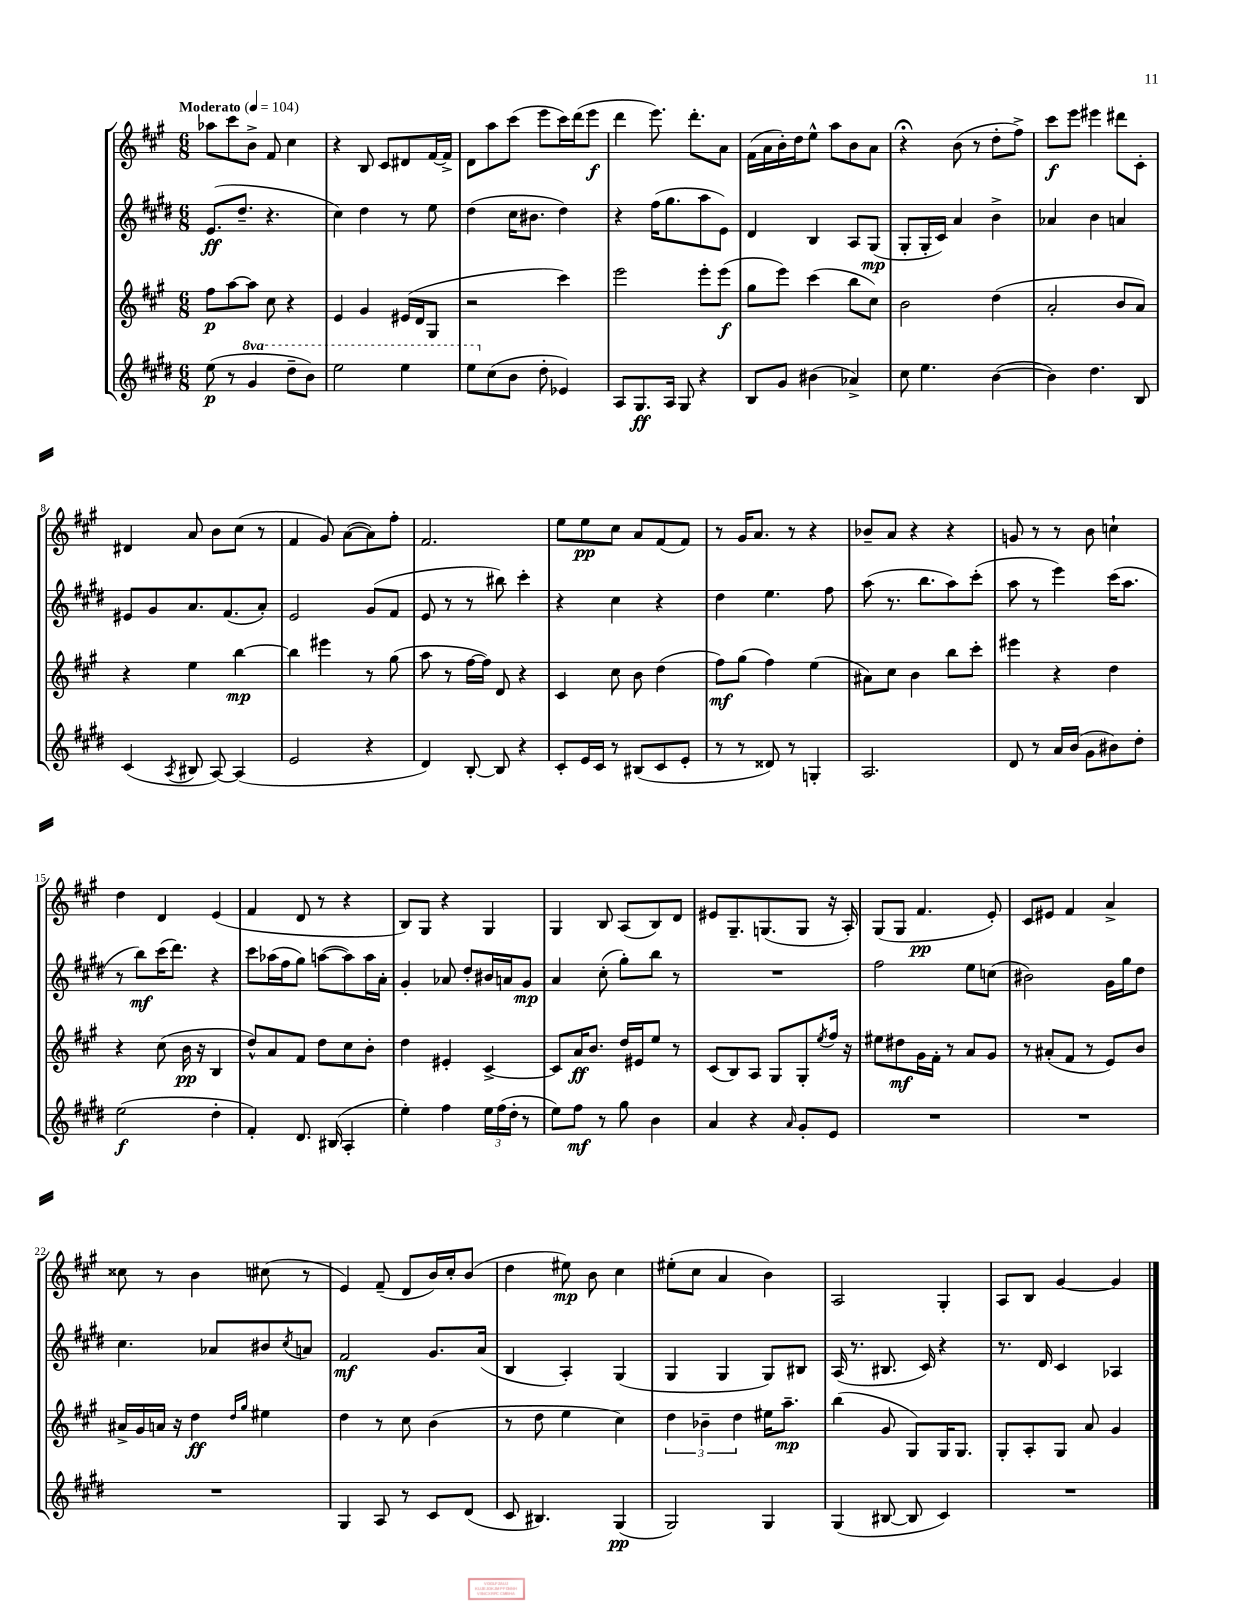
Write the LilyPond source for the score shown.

<<
\new StaffGroup <<
\new Staff = "s0" {
    \clef treble \key a \major \numericTimeSignature \time 6/8 \tempo "Moderato" 4 = 104
    aes''8 cis'''8 b'8-> fis'8 cis''4 |
    r4 b8 cis'8 dis'8 fis'16~ fis'16-> |
    d'8 a''8 cis'''8( e'''8 cis'''16) d'''16( e'''8\f |
    d'''4 e'''8.) d'''8.-. a'8 |
    fis'16( a'16 b'16-.) d''16 e''8-^ a''8 b'8 a'8 |
    r4\fermata b'8( r8 d''8-. fis''8->) |
    cis'''8\f e'''8 eis'''4 dis'''8 cis'8-. |
    dis'4 a'8 b'8 cis''8( r8 |
    fis'4 gis'8) a'8~( a'8) fis''8-. |
    fis'2. |
    e''8 e''8\pp cis''8 a'8 fis'8( fis'8) |
    r8 gis'16 a'8. r8 r4 |
    bes'8-- a'8 r4 r4 |
    g'8 r8 r8 b'8 c''4-! |
    d''4 d'4 e'4( |
    fis'4 d'8 r8 r4 |
    b8) gis8 r4 gis4 |
    gis4 b8 a8( b8) d'8 |
    eis'8 gis8.-- g8.( g8 r16 a16-.) |
    gis8( gis8 fis'4.\pp e'8-.) |
    cis'8 eis'8 fis'4 a'4-> |
    cisis''8 r8 b'4 cis''8( r8 |
    e'4) fis'8--( d'8 b'16) cis''16-. b'8( |
    d''4 eis''8\mp) b'8 cis''4 |
    eis''8-.( cis''8 a'4 b'4) |
    a2 gis4-. |
    a8 b8 gis'4~ gis'4 \bar "|." |
}
\new Staff = "s1" {
    \clef treble \key e \major \numericTimeSignature \time 6/8
    e'8.\ff( dis''8.-- r4. |
    cis''4) dis''4 r8 e''8 |
    dis''4( cis''16 bis'8. dis''4) |
    r4 fis''16( gis''8. a''8 e'8) |
    dis'4 b4 a8 gis8\mp( |
    gis8-. gis16-. cis'16) a'4 b'4-> |
    aes'4 b'4 a'4 |
    eis'8 gis'8 a'8. fis'8.( a'8-.) |
    e'2 gis'8( fis'8 |
    e'8 r8 r8 bis''8) cis'''4-. |
    r4 cis''4 r4 |
    dis''4 e''4. fis''8 |
    a''8( r8. b''8. a''8) cis'''8-.( |
    a''8 r8 e'''4) cis'''16( a''8. |
    r8 b''8\mf) cis'''16( dis'''8.) r4 |
    cis'''8 aes''16( fis''16 gis''8) a''8~( a''8) a''16 a'16-. |
    gis'4-. aes'8 dis''8-. bis'16 a'16 gis'8\mp |
    a'4 cis''8-.( gis''8-.) b''8 r8 |
    R2. |
    fis''2 e''8 c''8( |
    bis'2) gis'16 gis''16 dis''8 |
    cis''4. aes'8 bis'8 \acciaccatura { cis''8 } a'8 |
    fis'2\mf gis'8. a'16( |
    b4 a4-.) gis4( |
    gis4 gis4 gis8) bis8 |
    a16( r8. bis8. cis'16) r4 |
    r8. dis'16 cis'4 aes4 \bar "|." |
}
\new Staff = "s2" {
    \clef treble \key a \major \numericTimeSignature \time 6/8
    fis''8\p a''8~ a''8 cis''8 r4 |
    e'4 gis'4 eis'16( d'16 gis8 |
    r2 cis'''4) |
    e'''2 e'''8-. e'''8\f( |
    gis''8 e'''8) cis'''4( b''8 cis''8) |
    b'2 d''4( |
    a'2-. b'8 a'8) |
    r4 e''4 b''4~\mp |
    b''4 eis'''4 r8 gis''8( |
    a''8 r8 fis''16~ fis''16) d'8 r4 |
    cis'4 cis''8 b'8 d''4( |
    fis''8\mf) gis''8( fis''4) e''4( |
    ais'8) cis''8 b'4 b''8 cis'''8-. |
    eis'''4 r4 d''4 |
    r4 cis''8( b'16\pp r16 b4 |
    d''8-^) a'8 fis'8 d''8 cis''8 b'8-. |
    d''4 eis'4-. cis'4~-> |
    cis'8 a'16\ff b'8. d''16 eis'16 e''8 r8 |
    cis'8( b8) a8 gis8 gis8-. \acciaccatura { e''8 } fis''16 r16 |
    eis''8 dis''8\mf gis'16 fis'16-. r8 a'8 gis'8 |
    r8 ais'8-.( fis'8 r8 e'8) b'8 |
    ais'16-> gis'16 a'16 r16 d''4\ff \grace { d''16 gis''16 } eis''4 |
    d''4 r8 cis''8 b'4( |
    r8 d''8 e''4 cis''4) |
    \tuplet 3/2 { d''4 bes'4-- d''4 } eis''16 a''8.--\mp |
    b''4( gis'8 gis8) gis16 gis8. |
    gis8-. a8-. gis8 a'8 gis'4 \bar "|." |
}
\new Staff = "s3" {
    \clef treble \key e \major \numericTimeSignature \time 6/8 \set Staff.ottavationMarkups = #ottavation-simple-ordinals
    e''8\p( r8 \ottava #1 gis''4 dis'''8-- b''8) |
    e'''2 e'''4 |
    e'''8 \ottava #0 cis''8( b'8 dis''8-. ees'4) |
    a8 gis8.\ff a16 gis8 r4 |
    b8 gis'8 bis'4( aes'4->) |
    cis''8 e''4. b'4~( |
    b'4) dis''4. b8 |
    cis'4( \acciaccatura { a8 } bis8 a8~) a4( |
    e'2 r4 |
    dis'4) b8~-. b8 r4 |
    cis'8-. e'16 cis'16 r8 bis8( cis'8 e'8-. |
    r8 r8 disis'8) r8 g4-. |
    a2. |
    dis'8 r8 a'16 b'16( gis'8 bis'8) dis''8-. |
    e''2\f( dis''4-. |
    fis'4-.) dis'8. bis16( a4-. |
    e''4-.) fis''4 \tuplet 3/2 { e''16 fis''16( dis''16-. } r8 |
    e''8) fis''8\mf r8 gis''8 b'4 |
    a'4 r4 \grace { a'16 } gis'8-. e'8 |
    R2. |
    R2. |
    R2. |
    gis4 a8 r8 cis'8 dis'8( |
    cis'8 bis4.) gis4\pp( |
    gis2) gis4 |
    gis4( bis8~ bis8 cis'4) |
    R2. \bar "|." |
}
>>
>>
